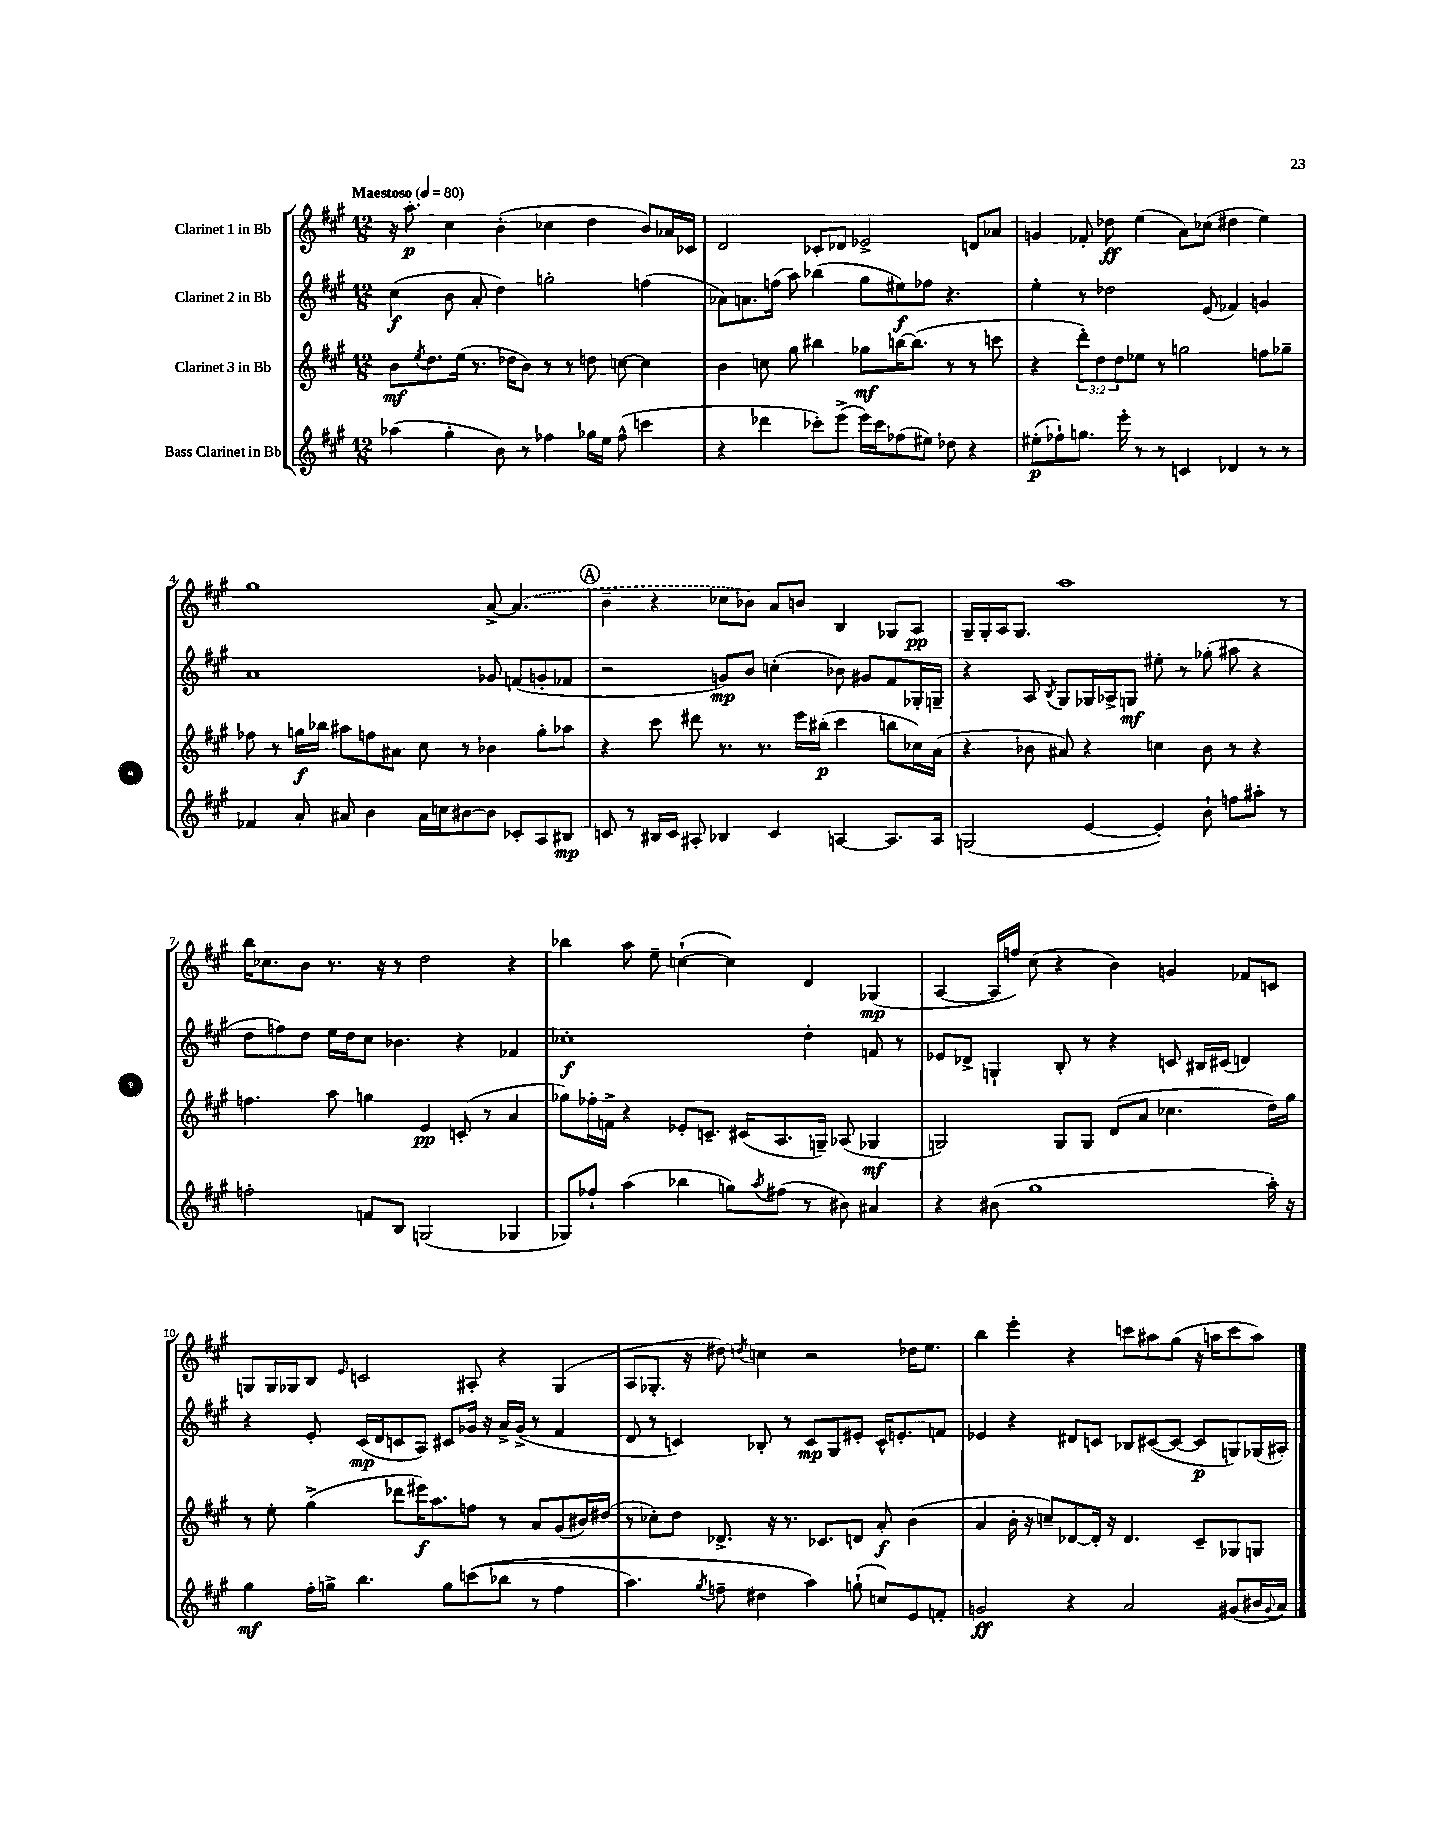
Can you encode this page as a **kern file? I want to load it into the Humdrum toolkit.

**kern	**kern	**kern	**kern
*staff4	*staff3	*staff2	*staff1
*clefG2	*clefG2	*clefG2	*clefG2
*k[f#c#g#]	*k[f#c#g#]	*k[f#c#g#]	*k[f#c#g#]
*M12/8	*M12/8	*M12/8	*M12/8
*MM80	*MM80	*MM80	*MM80
(4aa-	8b	(4cc#	16r
.	.	.	8.aa'
.	8qee	.	.
.	8.dd	.	.
4gg#'	.	8b	4cc#
.	(16ee	.	.
.	8.r	8a'	.
8b)	.	4dd)	(4b'
.	16dd-	.	.
8r	8b)	.	.
4ff-	8r	2gg'	4cc-
.	8r	.	.
16gg-	8dd	.	4dd
16ee	.	.	.
(8ff-^^	[8cc	.	.
4ccc	4cc]	(4ff	8b)
.	.	.	16a-
.	.	.	16c-
=	=	=	=
4r	4b	8a-)	2d
.	.	8.a	.
4ddd-	8cc	.	.
.	.	(16ff	.
.	8gg#	8aa)	.
8ccc-')	4bb#	(4bb-	8c-'
(8eee^	.	.	8d-
16eee)	8gg-	8gg#	2e-^
16ccc-	.	.	.
(8ff-	[16bb	8ee#)	.
.	(8.bb]	.	.
8ee#)	.	8ff-	.
8dd-	8r	4.r	.
4r	8r	.	8d
.	8ccc	.	8a-
=	=	=	=
(8ee#'	4r	4ee'	4g
8ff-`)	.	.	.
8.gg	12ddd')	8r	8f-'
.	12dd	.	.
.	.	2dd-	8dd-
.	12dd	.	.
16eee'	.	.	.
8r	8ee-	.	(4ee
8r	8r	.	.
4c	2gg	.	8a)
.	.	(8e	(8cc-
4d-	.	4f-)	4dd#
8r	8ff	4g	4ee)
8r	8gg-~	.	.
=	=	=	=
4f-	8ff-	1a	1gg#
.	8r	.	.
8a'	16gg	.	.
.	16bb-	.	.
8a#	8aa#	.	.
4b	8ff	.	.
.	8a#	.	.
16a#	8cc#	.	.
16cc	.	.	.
[8b#	8r	.	.
8b#]	4b-	8g-	[8a^
8c-'	.	(8f	(4.a]
8A	8gg'	8g'	.
8B#	8aa-	8f-	.
=	=	=	=
8c	4r	2r	4b~
8r	.	.	.
16B#	8ccc#	.	4r
16c	.	.	.
8A#'	8ddd#	.	.
4B-	8.r	8g)	8cc-
.	.	8b	8b-)
.	8.r	.	.
4c	.	(4cc'	8a
.	16eee	.	8b
.	(16bb#'	.	.
[4A	4ccc#	8b-)	4B
.	.	8g#	.
8.A]	8bb	8f#	8G-
.	16cc-)	16G-'	8A
16A	(16a	16G~	.
=	=	=	=
(2G	4r	4r	16G#~
.	.	.	16G#'
.	.	.	16A
.	.	.	8.G#
.	8b-	8A	.
.	.	8qB	.
.	8a#)	8G#	1aa
[4e	4r	16G-	.
.	.	16A-^	.
.	.	8G	.
4e'])	4cc	8ee#'	.
.	.	8r	.
8b`	8b-	(8gg-'	.
8ff	8r	8aa#	.
8aa#'	4r	4r	.
8r	.	.	8r
=	=	=	=
2ff'	4.ff	8dd	16bb
.	.	.	8.cc-
.	.	8ff)	.
.	.	8dd	8b
.	8aa	16ee	8.r
.	.	16dd	.
8f	4gg	8cc#	.
.	.	.	16r
8B	.	4.b-	8r
(2G	4e	.	2dd
.	(8c'	4r	.
.	8r	.	.
4G-	4a	4f-	4r
=	=	=	=
8G-)	8gg-)	1cc-'	4bb-
8ff-`	16ff-'	.	.
.	16f^	.	.
(4aa	4r	.	8aa
.	.	.	8ee~
4bb-	8e-'	.	([4cc`
.	8.c~	.	.
8gg)	.	.	4cc])
.	(16c#	.	.
8qaa	.	.	.
(8ff#	8.A	.	.
8r	.	4dd'	4d
.	16G~)	.	.
8b#)	(8A-	.	.
4a#	4G-	8f	(4G-
.	.	8r	.
=	=	=	=
4r	2G)	8e-	[4A
.	.	8d-^	.
(8b#	.	4G`	16A]
.	.	.	16ff)
1gg#	.	.	(8cc#
.	8G	8B'	4r
.	8G	8r	.
.	(8d	4r	4b)
.	8a	.	.
.	4.cc-	8c	4g
.	.	16B#	.
.	.	(16c#	.
.	.	4d)	8f-
16aa')	16dd)	.	8c
16r	16gg#	.	.
=	=	=	=
4gg#	8r	4r	8G
.	8ee'	.	16G
.	.	.	16G-
16ff#'	(4gg#^	8e'	8B
16gg^	.	.	.
.	.	.	16qqe
4.bb	.	(16c#	2c
.	.	16d	.
.	8ddd-	8c	.
.	16eee#)	8A)	.
.	8.aa	.	.
8gg	.	8c#	.
&((8ccc	8ff	16g-	8A#'
.	.	16r	.
8bb-	8r	16a^	4r
.	.	(16g-^	.
8r	8a	8r	.
4ff#	(8g#	4f#	(4G-
.	16b#)	.	.
.	(16dd#	.	.
=	=	=	=
4.aa)	8r	8d	8A
.	8cc-')	8r	8.G-'
.	8dd	4c)	.
.	.	.	16r
8qgg#	.	.	.
8ff~	8.d-^	.	8dd#)
.	.	.	8qdd
4dd#	.	8B-'	4cc
.	16r	.	.
.	8.r	8r	.
4aa&)	.	8c	2r
.	8.c-	.	.
.	.	8G#	.
(8gg`	8d	8e#'	.
8cc)	8a'	16c^^	.
.	.	8.e'	.
8e	(4b	.	16dd-
.	.	.	8.ee
8f'	.	8f	.
=	=	=	=
2g	4a	4e-	4bb
.	16b'	4r	4eee'
.	16r	.	.
.	8cc~)	.	.
4r	[8d-	8d#	4r
.	16d-']	8c	.
.	16r	.	.
2a	4.d-	8B-	8ccc
.	.	([8c#	8aa#
.	.	8c#_	(8gg#
.	8c#~	8c#]	16r
.	.	.	16aa
(8g#	8G-	8G)	8ccc
16b#	8G	(16G-	8aa)
8qqg#	.	.	.
16a)	.	16A#')	.
==	==	==	==
*-	*-	*-	*-
